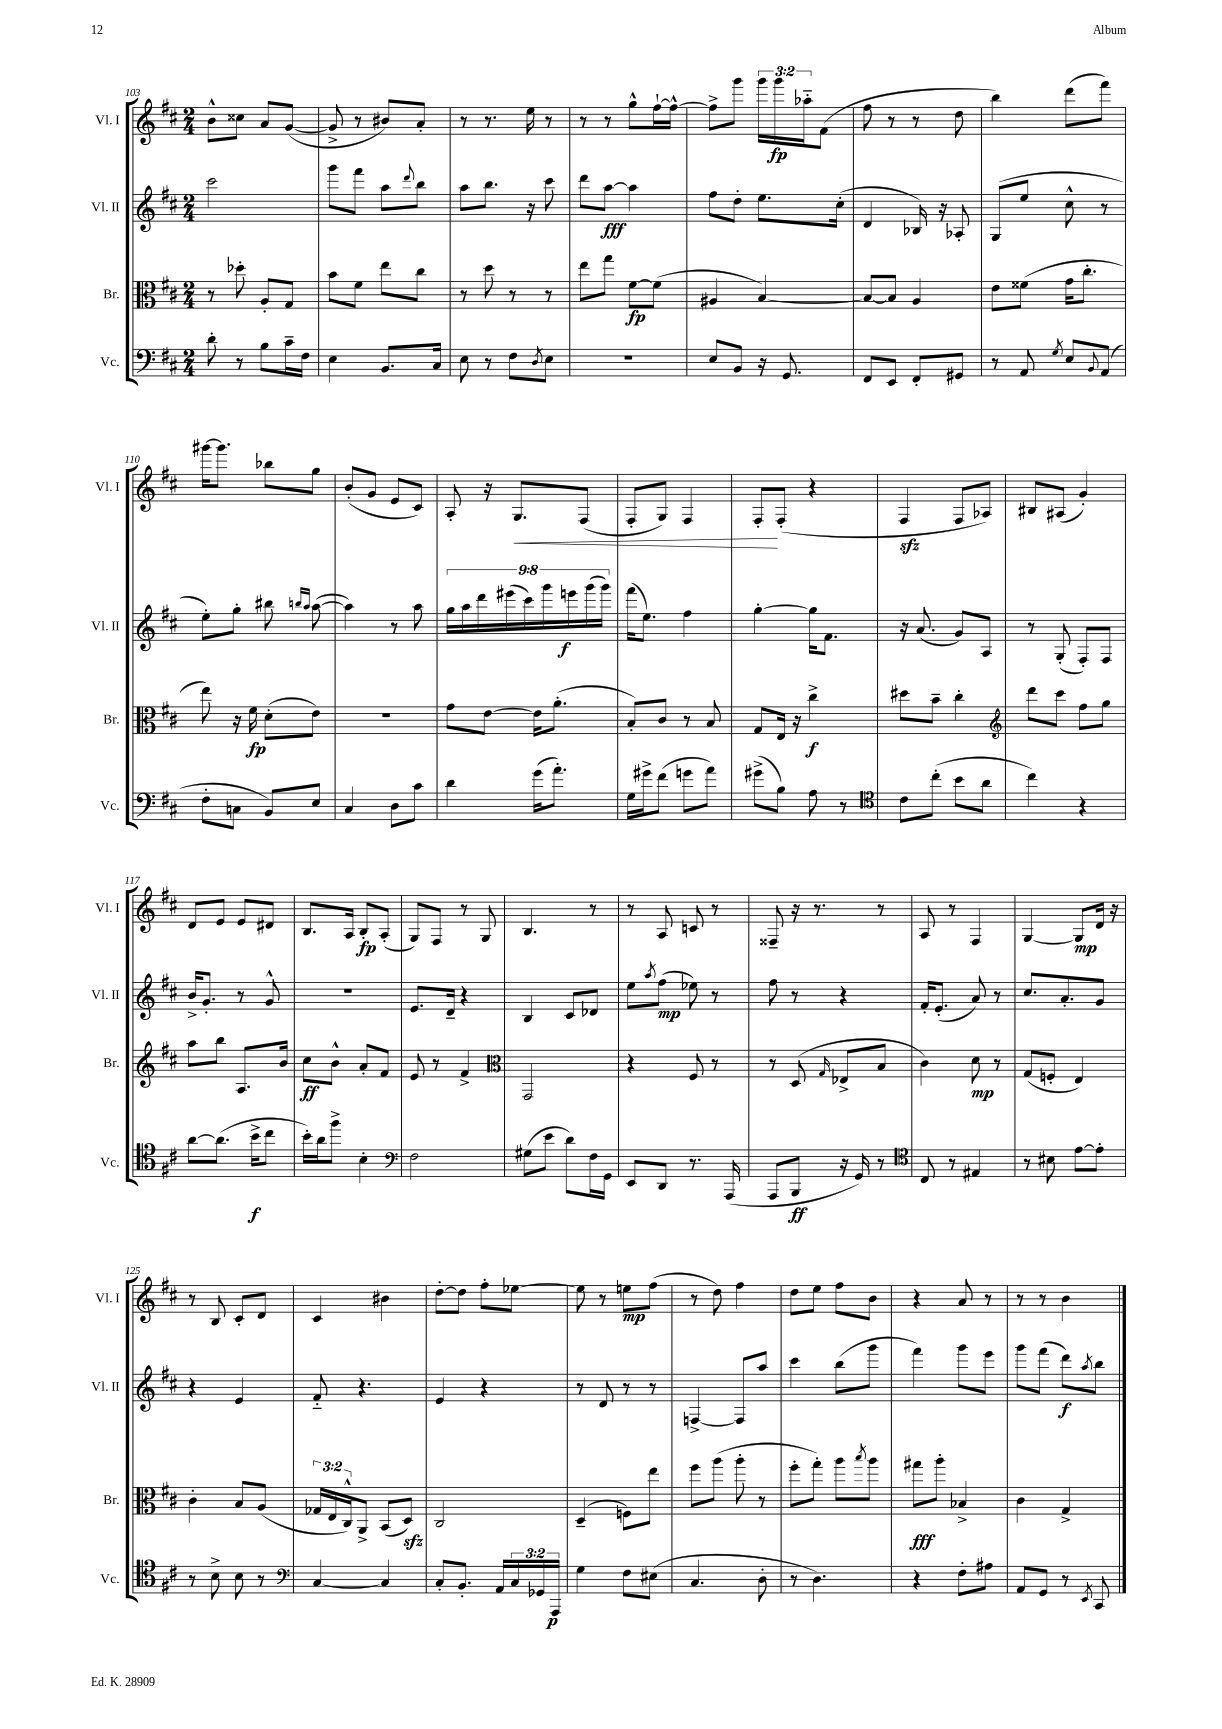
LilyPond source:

<<
\new StaffGroup <<
\new Staff = "s0" \with { instrumentName = "Vl. I" shortInstrumentName = "Vl. I" } {
    \clef treble \key d \major \numericTimeSignature \time 2/4 \override Staff.TupletNumber.text = #tuplet-number::calc-fraction-text
    b'8-^ cisis''8 a'8 g'8~( |
    g'8-> r8 bis'8) a'8-. |
    r8 r8. e''16 r8 |
    r8 r8 g''8-^ fis''16~-! fis''16~-^ |
    fis''8-> g'''8 \tuplet 3/2 { g'''16 g'''16\fp aes''16-_ } fis'8( |
    fis''8 r8 r8 d''8 |
    b''4) d'''8( fis'''8) |
    gis'''16~ gis'''8. bes''8 g''8 |
    b'8-.( g'8 e'8 cis'8) |
    a8-. r16 g8.\< fis8( |
    fis8-. g8) fis4 |
    fis8-.\! fis8-.( r4 |
    fis4\sfz fis8 aes8) |
    bis8 ais8( g'4-.) |
    d'8 e'8 e'8 dis'8 |
    b8. a16 b8-.\fp a8-.( |
    g8) fis8 r8 g8 |
    b4. r8 |
    r8 a8 c'8 r8 |
    fisis8-- r16 r8. r8 |
    a8 r8 fis4 |
    g4~ g8\mp d'16 r16 |
    r8 b8 cis'8-. d'8 |
    cis'4 bis'4 |
    d''8~-. d''8 fis''8-. ees''8~ |
    ees''8 r8 e''8\mp fis''8( |
    r8 d''8) fis''4 |
    d''8 e''8 fis''8 b'8 |
    r4 a'8 r8 |
    r8 r8 b'4 \bar "|." |
}
\new Staff = "s1" \with { instrumentName = "Vl. II" shortInstrumentName = "Vl. II" } {
    \clef treble \key d \major \numericTimeSignature \time 2/4 \override Staff.TupletNumber.text = #tuplet-number::calc-fraction-text
    cis'''2 |
    g'''8 fis'''8 a''8 \appoggiatura { d'''8 } b''8 |
    a''8 b''8. r16 cis'''8 |
    d'''8 a''8~\fff a''4 |
    fis''8 d''8-. e''8. cis''16-.( |
    d'4 bes16) r16 aes8-. |
    g8( e''8 cis''8-^ r8 |
    e''8-.) g''8-. bis''8 \grace { b''16 a''16 } a''8~( |
    a''4) r8 a''8 |
    \tuplet 9/8 { g''16 a''16 d'''16 eis'''16( cis'''16) g'''16 e'''16\f g'''16( g'''16) } |
    fis'''16( e''8.) fis''4 |
    g''4~-. g''16 fis'8. |
    r16 a'8.( g'8) a8 |
    r8 g8-.( fis8-.) fis8 |
    b'16-> g'8.-. r8 g'8-^ |
    r2 |
    e'8. d'16-- r4 |
    b4 cis'8 des'8 |
    e''8 \acciaccatura { a''8 } fis''8\mp( ees''8) r8 |
    fis''8 r8 r4 |
    fis'16-. e'8.-.( a'8) r8 |
    cis''8. a'8.-. g'8 |
    r4 e'4 |
    fis'8-_ r4. |
    e'4 r4 |
    r8 d'8 r8 r8 |
    f4~-> f8 a''8 |
    cis'''4 b''8( g'''8 |
    fis'''4) g'''8 e'''8 |
    g'''8 fis'''8( d'''8\f) \acciaccatura { a''8 } b''8 \bar "|." |
}
\new Staff = "s2" \with { instrumentName = "Br." shortInstrumentName = "Br." } {
    \clef alto \key d \major \numericTimeSignature \time 2/4 \override Staff.TupletNumber.text = #tuplet-number::calc-fraction-text
    r8 des''8-. a8-. g8 |
    b'8 fis'8 e''8 cis''8 |
    r8 d''8 r8 r8 |
    e''8 g''8 fis'8~\fp fis'8( |
    ais4 b4~) |
    b8~ b8 a4 |
    e'8 fisis'8( g'16 cis''8.-. |
    e''8) r16 fis'16\fp d'8-.( e'8) |
    r2 |
    g'8 e'8~ e'16 a'8.-.( |
    b8-.) cis'8 r8 b8 |
    g8 e16 r16 cis''4->\f |
    dis''8 b'8-- cis''4-. |
    \clef treble d'''8 cis'''8 fis''8 g''8 |
    a''8 b''8 a8. b'16 |
    cis''8\ff b'8-^ a'8-. fis'8 |
    e'8 r8 fis'4-> |
    \clef alto g,2 |
    r4 fis8 r8 |
    r8 d8( \grace { g16 } ees8-> b8 |
    cis'4) d'8\mp r8 |
    g8( f8-. e4) |
    cis'4-. b8 a8( |
    \tuplet 3/2 { ges16 e16 cis16-^) } a,8-> b,8( d8\sfz) |
    cis2 |
    d4--( f8) e''8 |
    fis''8 a''8( a''8-. r8 |
    fis''8-. g''8-.) a''8 \acciaccatura { b''8 } a''8 |
    gis''8\fff a''8-. bes4-> |
    cis'4 g4-> \bar "|." |
}
\new Staff = "s3" \with { instrumentName = "Vc." shortInstrumentName = "Vc." } {
    \clef bass \key d \major \numericTimeSignature \time 2/4 \override Staff.TupletNumber.text = #tuplet-number::calc-fraction-text
    d'8-. r8 b8 cis'16-- fis16 |
    e4 b,8. cis16 |
    e8 r8 fis8 \acciaccatura { d8 } e8 |
    r2 |
    e8 b,8 r16 g,8. |
    fis,8 e,8 fis,8-. gis,8 |
    r8 a,8 \acciaccatura { g8 } e8 \appoggiatura { b,8 } a,8( |
    fis8-. c8 b,8) e8 |
    cis4 d8 cis'8 |
    d'4 g'16( a'8.-.) |
    g16 gis'16-> fis'8( g'8 a'8) |
    gis'8->( b8) a8 r8 |
    \clef tenor cis'8 cis''8-.( b'8 a'8 |
    cis''4) r4 |
    a'8~ a'8.( b'16->\f cis''8 |
    b'16-.) a'16 fis''8-> b4-. |
    \clef bass fis2 |
    gis8( e'8 d'8) fis16 g,16 |
    e,8 d,8 r8. a,,16( |
    a,,8 b,,8\ff r16 g,16) r8 |
    \clef tenor cis8 r8 eis4 |
    r8 bis8 e'8~ e'8-. |
    r8 b8-> b8 r8 |
    \clef bass cis4~ cis4 |
    cis8-. b,8.-. a,16 \tuplet 3/2 { cis16 ges,16 a,,16\p } |
    g4 fis8 eis8( |
    cis4. d8-. |
    r8 d4.) |
    r4 fis8-. ais8 |
    a,8 g,8 r8 \acciaccatura { e,8 } cis,8 \bar "|." |
}
>>
>>
\layout { \context { \Score currentBarNumber = #103 } }
